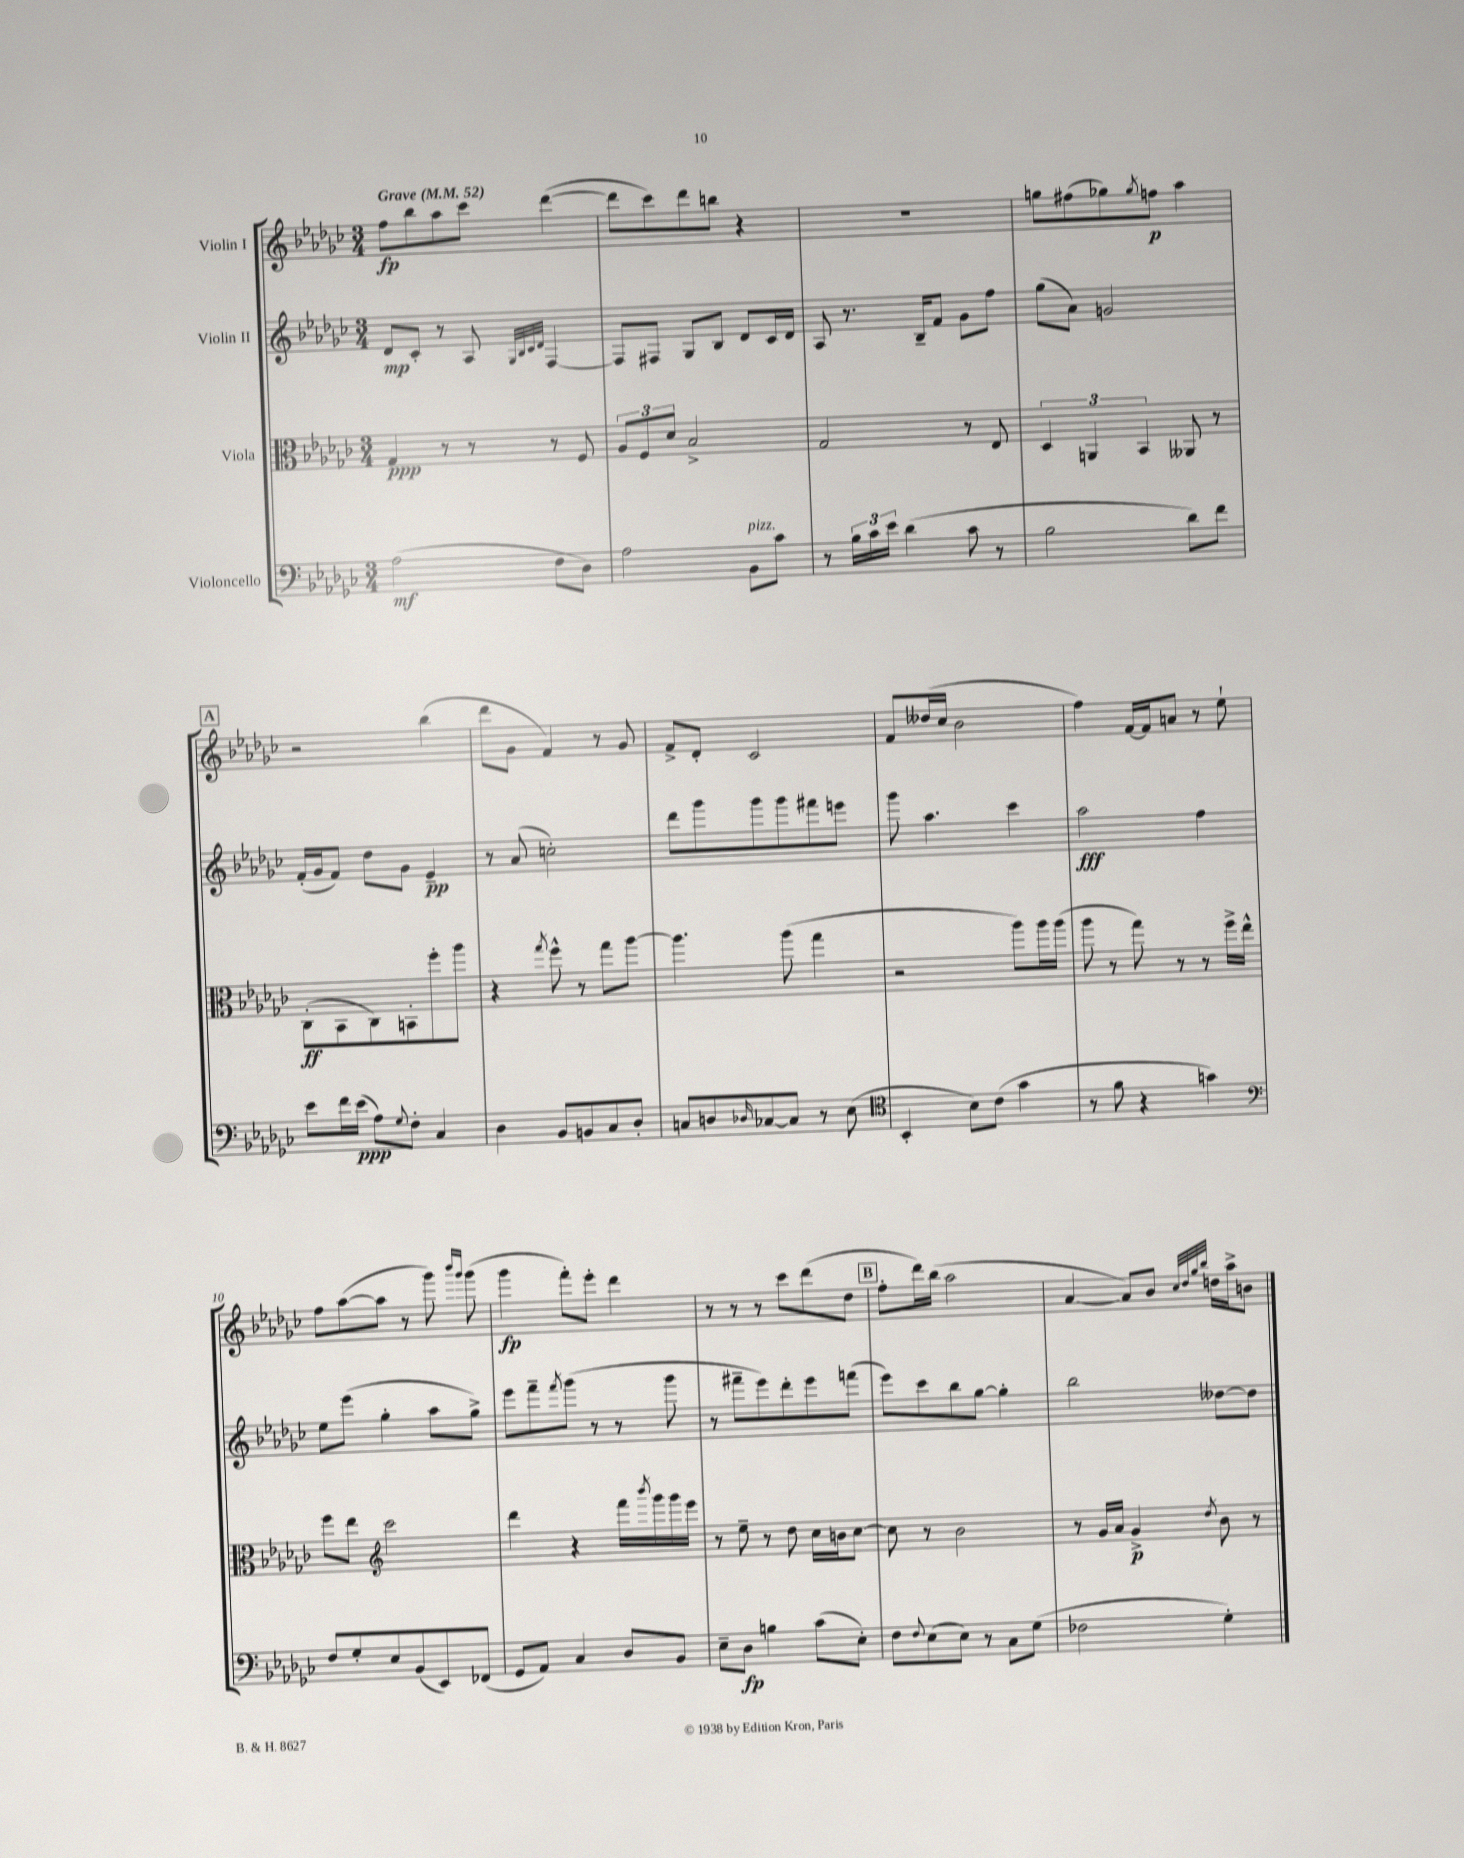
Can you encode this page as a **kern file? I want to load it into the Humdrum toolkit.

**kern	**dynam	**kern	**dynam	**kern	**dynam	**kern	**dynam
*part4	*part4	*part3	*part3	*part2	*part2	*part1	*part1
*staff4	*staff4	*staff3	*staff3	*staff2	*staff2	*staff1	*staff1
*I"Violoncello	*	*I"Viola	*	*I"Violin II	*	*I"Violin I	*
*clefF4	*	*clefC3	*	*clefG2	*	*clefG2	*
*k[b-e-a-d-g-c-]	*	*k[b-e-a-d-g-c-]	*	*k[b-e-a-d-g-c-]	*	*k[b-e-a-d-g-c-]	*
*M3/4	*	*M3/4	*	*M3/4	*	*M3/4	*
*MM52	*	*MM52	*	*MM52	*	*MM52	*
=1	=1	=1	=1	=1	=1	=1	=1
!	!	!	!	!	!	!LO:TX:a:B:t=Grave	!
(2A-\	mf	4G-/	ppp	8d-/L	mp	8ff\L	fp
.	.	.	.	8c-'/J	.	8bb-\	.
.	.	8r	.	8r	.	8aa-\	.
.	.	8r	.	8A-/	.	8ccc-\J	.
.	.	.	.	32qqG-/LLL	.	.	.
.	.	.	.	32qqB-/	.	.	.
.	.	.	.	32qqc-/	.	.	.
.	.	.	.	32qqd-/JJJ	.	.	.
8F\L	.	8r	.	[4F/	.	([4ddd-\	.
8D-\J)	.	8F/	.	.	.	.	.
=2	=2	=2	=2	=2	=2	=2	=2
2A-\	.	12A-/L	.	8F/L]	.	8ddd-\L]	.
.	.	12F/	.	.	.	.	.
.	.	.	.	8F#X/J	.	8ccc-\)	.
.	.	12d-/J	.	.	.	.	.
.	.	2B-^/	.	8G-/L	.	8ddd-\	.
.	.	.	.	8B-/J	.	8bbn\J	.
!LO:TX:a:i:t=pizz.	!	!	!	!	!	!	!
8BB-\L	.	.	.	8d-/L	.	4r	.
8c-\J	.	.	.	16c-/L	.	.	.
.	.	.	.	16d-/JJ	.	.	.
=3	=3	=3	=3	=3	=3	=3	=3
8r	.	2G-/	.	8A-/	.	2.r	.
24B-\LL	.	.	.	8.r	.	.	.
24c-\	.	.	.	.	.	.	.
24e-\JJ	.	.	.	.	.	.	.
(4d-\	.	.	.	.	.	.	.
.	.	.	.	16B-~/KL	.	.	.
.	.	.	.	8f/J	.	.	.
8c-\	.	8r	.	8g-\L	.	.	.
8r	.	8E-/	.	8ff\J	.	.	.
=4	=4	=4	=4	=4	=4	=4	=4
2B-\	.	6D-/	.	(8gg-\L	.	8ggn\L	.
.	.	.	.	8a-\J)	.	(8ff#X\	.
.	.	6AAn/	.	.	.	.	.
.	.	.	.	2gn/	.	8gg-X\)	.
.	.	6BB-/	.	.	.	.	.
.	.	.	.	.	.	8qgg-/	.
.	.	.	.	.	.	8ffn\J	p
8d-\L)	.	8AA--X/	.	.	.	4aa-\	.
8f\J	.	8r	.	.	.	.	.
!!LO:LB:g=z
!!LO:REH:place=s1:t=A
=5	=5	=5	=5	=5	=5	=5	=5
8e-\L	.	(8C-'\L	ff	(16f'/LL	.	2r	.
.	.	.	.	16g-/J	.	.	.
16f\L	.	8BB-\	.	8f/J)	.	.	.
(16e-\JJ	ppp	.	.	.	.	.	.
8A-\L)	.	8C-\)	.	8dd-\L	.	.	.
8qqG-/	.	.	.	.	.	.	.
8F'\J	.	8BBn'\	.	8g-\J	.	.	.
4C-/	.	8ff'\	.	4e-~/	pp	(4bb-\	.
.	.	8aa-\J	.	.	.	.	.
=6	=6	=6	=6	=6	=6	=6	=6
4D-\	.	4r	.	8r	.	8ddd-\L	.
.	.	.	.	(8a-/	.	8g-\J	.
.	.	8qgg-/	.	.	.	.	.
8BB-/L	.	8ff^^\	.	2ccn'\)	.	4f/)	.
8BBn/	.	8r	.	.	.	.	.
8C-/	.	8gg-\L	.	.	.	8r	.
8D-'/J	.	[8aa-\J	.	.	.	8g-/	.
=7	=7	=7	=7	=7	=7	=7	=7
8Cn/L	.	4.aa-\]	.	8ddd-\L	.	8f^/L	.
8Dn/	.	.	.	8ggg-\	.	8d-'/J	.
16qqD-X/	.	.	.	.	.	.	.
[8C-X/	.	.	.	8ggg-\	.	2c-/	.
8C-/J]	.	(8aa-\	.	8ggg-\	.	.	.
8r	.	4gg-\	.	8fff#X\	.	.	.
(8E-\	.	.	.	8eeen\J	.	.	.
=8	=8	=8	=8	=8	=8	=8	=8
*clefC4	*	*	*	*	*	*	*
4BB-'/	.	2r	.	8ggg-\	.	8f/L	.
.	.	.	.	4.aa-\	.	(16dd--X/L	.
.	.	.	.	.	.	16cc-/JJ	.
8B-\L)	.	.	.	.	.	2b-\	.
(8c-\J	.	.	.	.	.	.	.
4g-\	.	8aa-\L)	.	4ccc-\	.	.	.
.	.	16aa-\L	.	.	.	.	.
.	.	(16aa-\JJ	.	.	.	.	.
=9	=9	=9	=9	=9	=9	=9	=9
8r	.	8aa-\	.	2aa-\	fff	4ff\)	.
8f\	.	8r	.	.	.	.	.
4r	.	8gg-\)	.	.	.	[16f/LL	.
.	.	.	.	.	.	16f/J]	.
.	.	8r	.	.	.	8an/J	.
4gn\)	.	8r	.	4ff\	.	8r	.
.	.	16ff^\LL	.	.	.	8ee-`\	.
.	.	16ee-^^\JJ	.	.	.	.	.
!!LO:LB:g=z
=10	=10	=10	=10	=10	=10	=10	=10
*clefF4	*	*	*	*	*	*	*
8F/L	.	8ff\L	.	8ee-\L	.	8ff\L	.
8G-'/	.	8ee-\J	.	(8eee-\J	.	([8aa-\	.
*	*	*clefG2	*	*	*	*	*
8E-/	.	2ccc-\	.	4gg-'\	.	8aa-\J]	.
(8BB-/	.	.	.	.	.	8r	.
8EE-/)	.	.	.	8aa-\L	.	8ggg-\)	.
.	.	.	.	.	.	16qqbbb-/LL	.
.	.	.	.	.	.	16qqggg-/JJ	.
(8FF-X/J	.	.	.	8gg-^\J)	.	(8ggg-\	.
=11	=11	=11	=11	=11	=11	=11	=11
8GG-/L	.	4ddd-\	.	8eee-\L	.	4ggg-\	fp
8AA-/J)	.	.	.	8fff~\	.	.	.
.	.	.	.	8qfff/	.	.	.
4C-/	.	4r	.	(8ggg-\J	.	8fff'\L)	.
.	.	.	.	8r	.	8eee-'\J	.
8D-/L	.	16fff\LL	.	8r	.	4ddd-\	.
.	.	8qbbb-/	.	.	.	.	.
.	.	16ggg-\	.	.	.	.	.
8BB-/J	.	16ggg-\	.	8ggg-\	.	.	.
.	.	16eee-\JJ	.	.	.	.	.
=12	=12	=12	=12	=12	=12	=12	=12
8E-~\L	.	8r	.	8r	.	8r	.
8D-\J	fp	8ee-~\	.	8fff#X~\L	.	8r	.
4Bn\	.	8r	.	8eee-\)	.	8r	.
.	.	8dd-\	.	8ddd-'\	.	8ccc-\L	.
(8c-\L	.	16cc-\LL	.	8eee-\	.	(8ddd-\	.
.	.	16bn\J	.	.	.	.	.
8E-'\J)	.	[8cc-\J	.	(8fffn\J	.	8dd-\J	.
!!LO:REH:place=s1:t=B
=13	=13	=13	=13	=13	=13	=13	=13
8F\L	.	8cc-\]	.	8eee-\L)	.	8ff'\L	.
8qqF/	.	.	.	.	.	.	.
(8E-\	.	8r	.	8ccc-\	.	16ddd-\L)	.
.	.	.	.	.	.	(16bb-\JJ	.
8E-\J)	.	2b-\	.	8bb-\	.	2aa-\	.
8r	.	.	.	[8gg-\J	.	.	.
8C-\L	.	.	.	4gg-'\]	.	.	.
(8G-\J	.	.	.	.	.	.	.
=14	=14	=14	=14	=14	=14	=14	=14
2F-X\	.	8r	.	2bb-\	.	[4a-/	.
.	.	16g-/LL	.	.	.	.	.
.	.	16a-/JJ	.	.	.	.	.
.	.	4g-^/	p	.	.	8a-/L])	.
.	.	.	.	.	.	8b-/J	.
.	.	.	.	.	.	32qqcc-/LLL	.
.	.	.	.	.	.	32qqdd-/	.
.	.	.	.	.	.	32qqgg-/	.
.	.	8qdd-/	.	.	.	32qqbb-/JJJ	.
4G-'\)	.	8b-\	.	[8dd--X\L	.	16ddn\LL	.
.	.	.	.	.	.	16aa-^\J	.
.	.	8r	.	8dd--\J]	.	8bn\J	.
==	==	==	==	==	==	==	==
*-	*-	*-	*-	*-	*-	*-	*-
